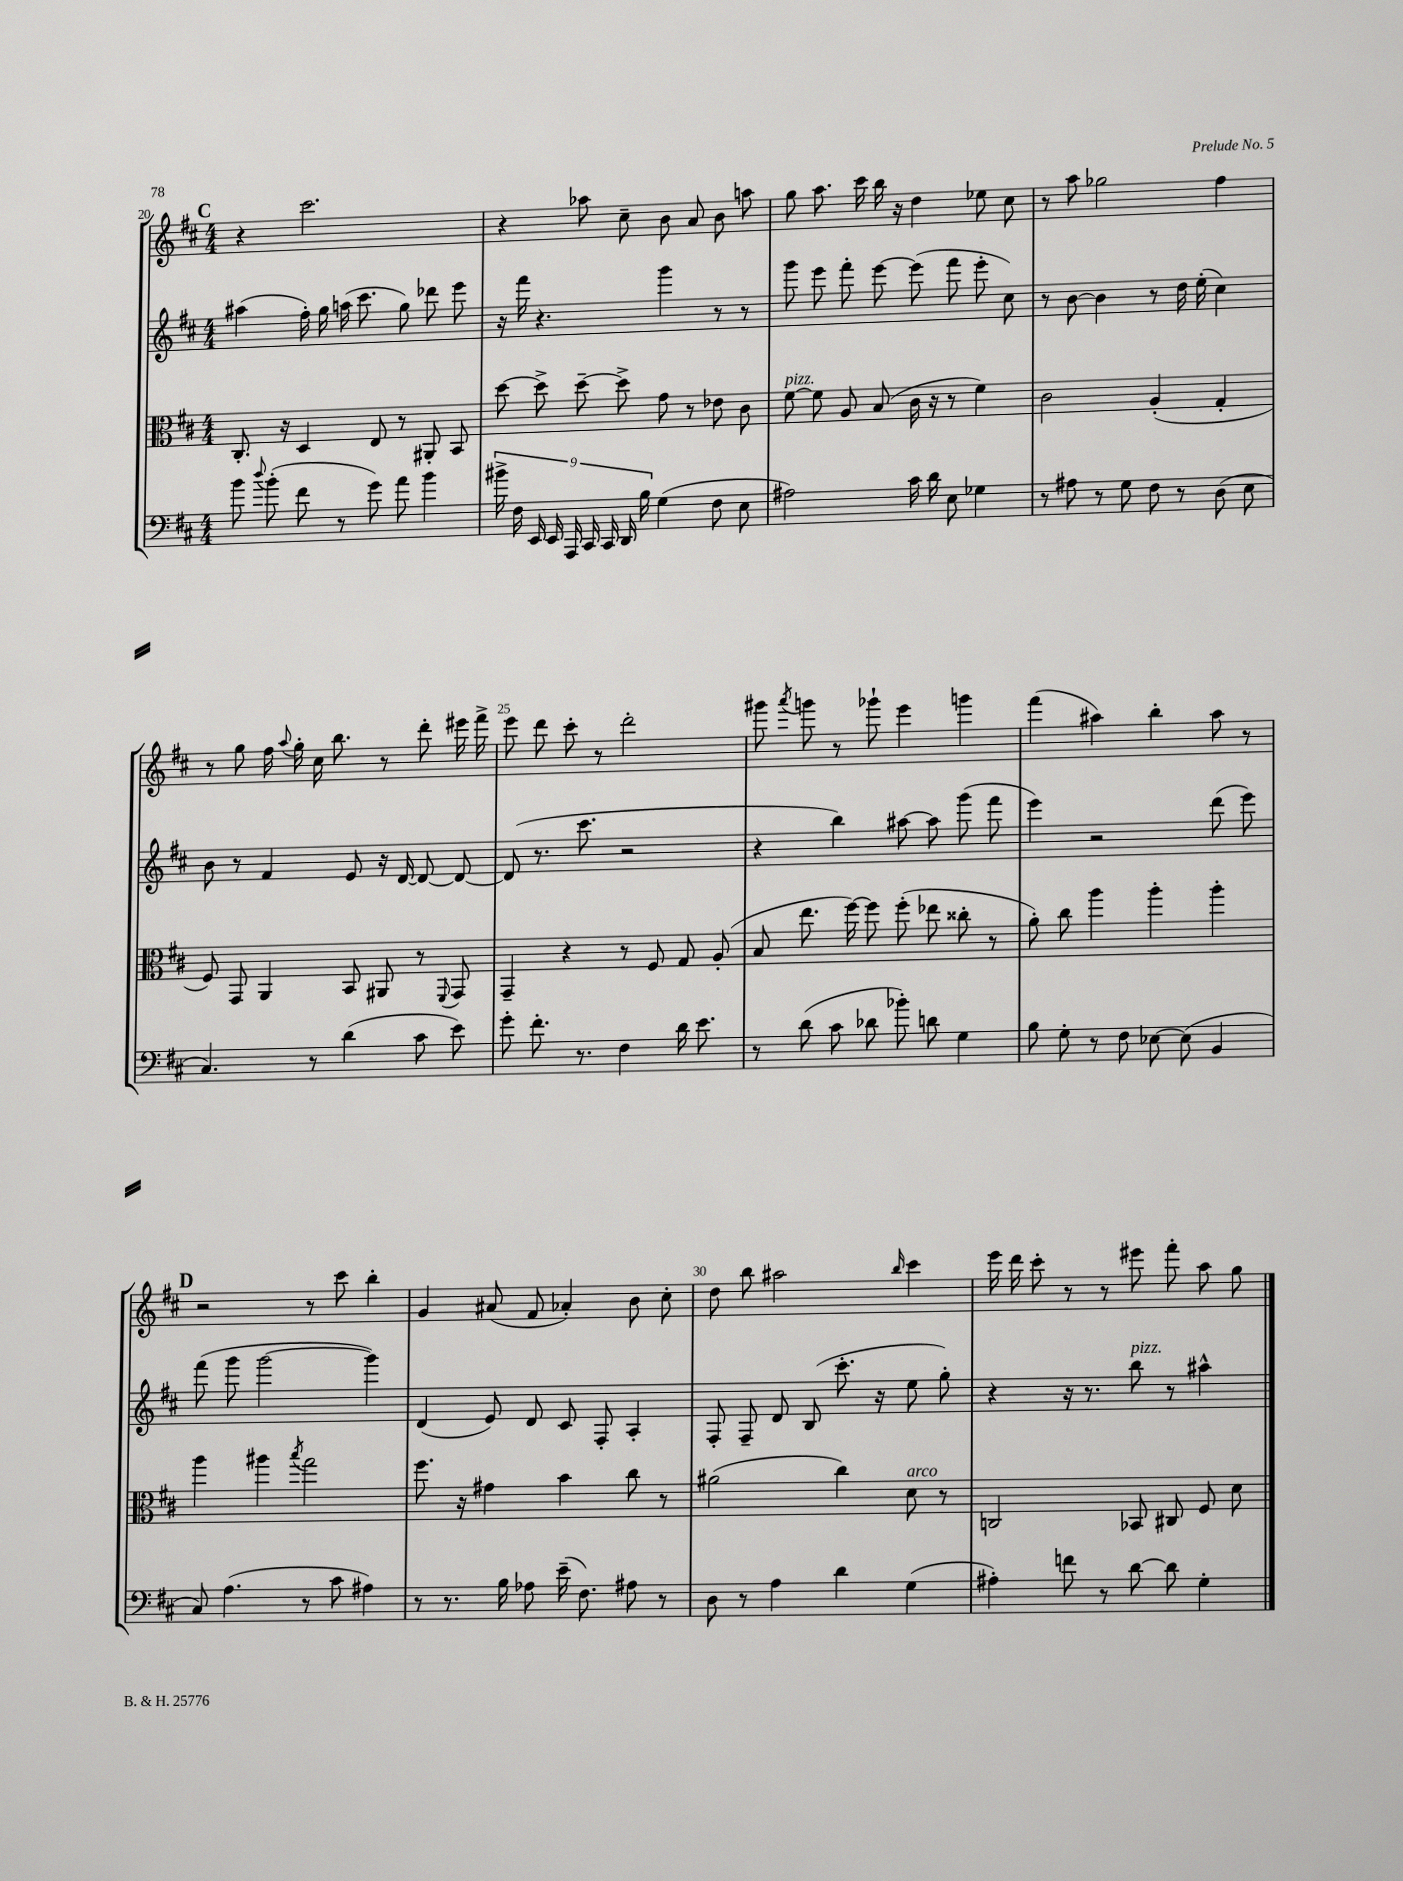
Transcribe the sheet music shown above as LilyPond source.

<<
\new StaffGroup <<
\new Staff = "s0" {
    \clef treble \key d \major \numericTimeSignature \time 4/4
    \autoBeamOff \mark \markup { \bold "C" } r4 cis'''2. |
    r4 aes''8 cis''8-- b'8 a'8 b'8 a''8 |
    g''8 a''8. cis'''16 b''16 r16 d''4 ees''8 cis''8 |
    r8 a''8 ges''2 fis''4 |
    r8 g''8 fis''16 \appoggiatura { a''8 } g''16-. cis''16 b''8. r8 d'''8-. eis'''16 fis'''16-> |
    e'''8 d'''8 cis'''8-. r8 d'''2-. |
    gis'''8 \acciaccatura { a'''8 } g'''8 r8 ges'''8-! e'''4 g'''4 |
    fis'''4( ais''4) b''4-. ais''8 r8 |
    \mark \markup { \bold "D" } r2 r8 cis'''8 b''4-. |
    g'4 ais'8( fis'8 aes'4-.) b'8 cis''8-. |
    d''8 b''8 ais''2 \grace { b''16 } cis'''4 |
    e'''16 d'''16 cis'''8-. r8 r8 eis'''8 fis'''8-. a''8 g''8 \bar "|." |
}
\new Staff = "s1" {
    \clef treble \key d \major \numericTimeSignature \time 4/4
    \autoBeamOff \mark \markup { \bold "C" } ais''4( fis''16-.) g''16 a''16( cis'''8. g''8) des'''8 e'''8 |
    r16 fis'''16 r4. g'''4 r8 r8 |
    g'''8 e'''8 fis'''8-. e'''8~ e'''8( fis'''8 e'''8-. cis''8) |
    r8 b'8~ b'4 r8 d''16 e''16-.( cis''4) |
    b'8 r8 fis'4 e'8 r16 d'16~ d'8~ d'8~ |
    d'8( r8. cis'''8. r2 |
    r4 b''4) ais''8~ ais''8 g'''8( fis'''8 |
    e'''4) r2 d'''8( e'''8) |
    \mark \markup { \bold "D" } fis'''8( g'''8 g'''2~ g'''4) |
    d'4( e'8) d'8 cis'8 fis8-. a4-. |
    fis8-. fis8-- d'8 b8( cis'''8.-. r16 e''8 g''8-.) |
    r4 r16 r8. b''8^\markup { \italic "pizz." } r8 ais''4-^ \bar "|." |
}
\new Staff = "s2" {
    \clef alto \key d \major \numericTimeSignature \time 4/4
    \autoBeamOff \mark \markup { \bold "C" } cis8.-. r16 d4 e8 r8 ais,8-. b,8 |
    d''8~ d''8-> d''8~-- d''8-> g'8 r8 ees'8 cis'8 |
    fis'8~^\markup { \italic "pizz." } fis'8 a8 b8( cis'16 r16 r8 fis'4) |
    cis'2 a4-.( g4-. |
    fis8) g,8 a,4 b,8 ais,8 r8 \appoggiatura { fis,8 } g,8 |
    g,4-- r4 r8 fis8 g8 a8-.( |
    b8 e''8. fis''16~) fis''8 fis''8-.( ees''8 cisis''8-. r8 |
    a'8-.) cis''8 a''4 a''4-. a''4-. |
    \mark \markup { \bold "D" } a''4 ais''4 \acciaccatura { b''8 } g''2 |
    fis''8. r16 gis'4 b'4 cis''8 r8 |
    ais'2( cis''4) d'8^\markup { \italic "arco" } r8 |
    c2 bes,8 cis8 fis8 d'8 \bar "|." |
}
\new Staff = "s3" {
    \clef bass \key d \major \numericTimeSignature \time 4/4
    \autoBeamOff \mark \markup { \bold "C" } b'8 \appoggiatura { d''8 } b'8-.( fis'8 r8 g'8) a'8 b'4 |
    \tuplet 9/8 { bis'16-> fis16 e,16 e,16 a,,16 cis,16 cis,16 d,16 b16 } g4( fis8 e8 |
    ais2) cis'16 d'16 e8 ges4 |
    r8 ais8 r8 g8 fis8 r8 d8( e8 |
    cis4.) r8 d'4( cis'8 e'8) |
    g'8-. fis'8.-. r8. fis4 d'16 e'8. |
    r8 d'8( cis'8 des'8 bes'8-.) d'8 g4 |
    b8 g8-. r8 fis8 ees8~ ees8( b,4 |
    \mark \markup { \bold "D" } cis8) a4.( r8 cis'8 ais4) |
    r8 r8. b16 aes8 e'16--( fis8.) ais8 r8 |
    d8 r8 a4 d'4 g4( |
    ais4-.) f'8 r8 d'8~ d'8 g4-. \bar "|." |
}
>>
>>
\layout { \context { \Score currentBarNumber = #20 \override BarNumber.break-visibility = ##(#f #t #t) barNumberVisibility = #(every-nth-bar-number-visible 5) } }
